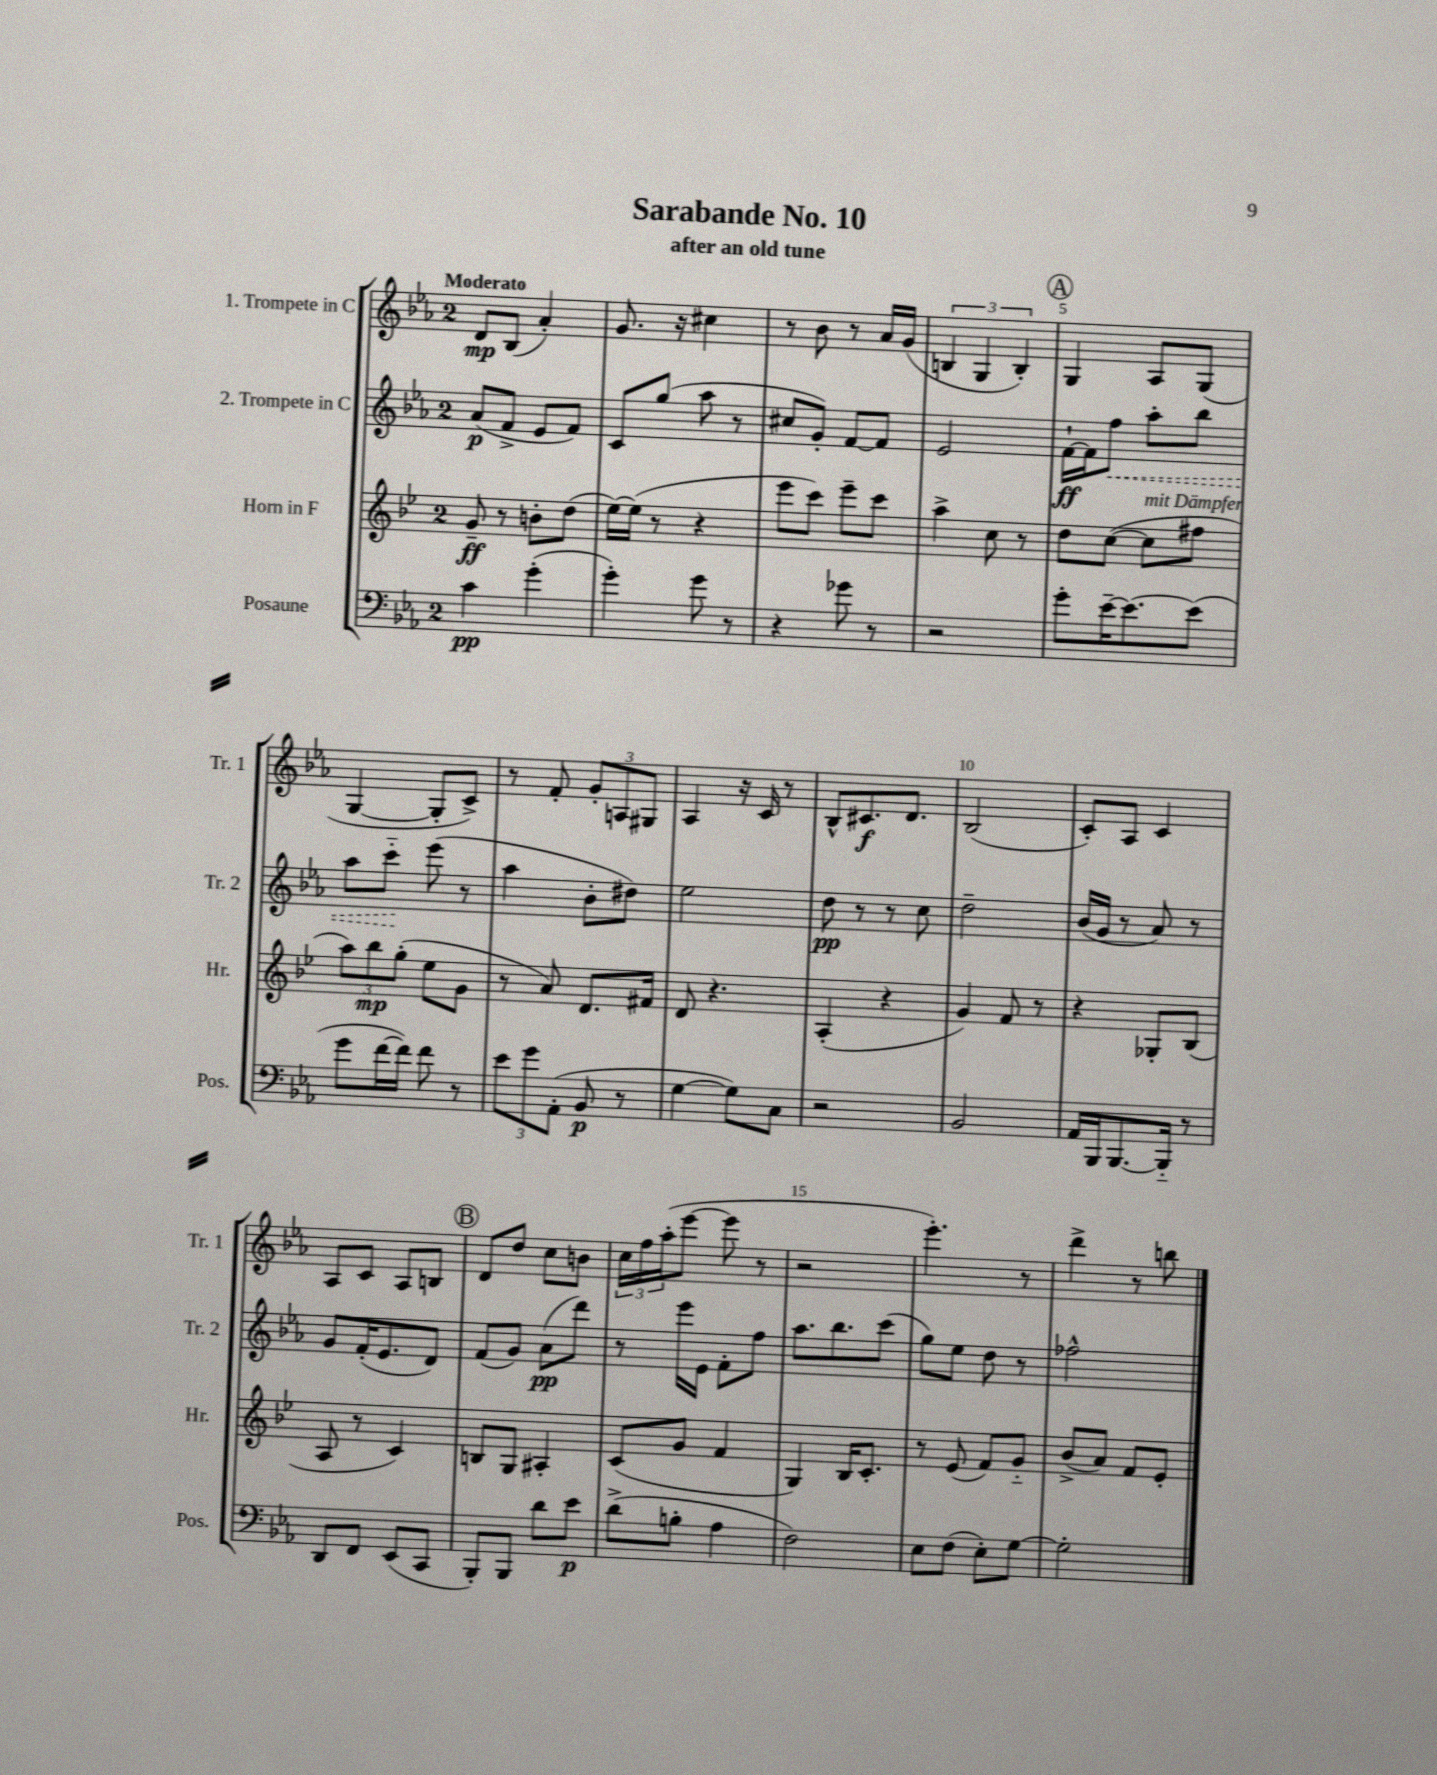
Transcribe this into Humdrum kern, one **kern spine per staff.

**kern	**dynam	**kern	**dynam	**kern	**dynam	**kern	**dynam
*part4	*part4	*part3	*part3	*part2	*part2	*part1	*part1
*staff4	*staff4	*staff3	*staff3	*staff2	*staff2	*staff1	*staff1
*I"Posaune	*	*I"Horn in F	*	*I"2. Trompete in C	*	*I"1. Trompete in C	*
*I'Pos.	*	*I'Hr.	*	*I'Tr. 2	*	*I'Tr. 1	*
*clefF4	*	*clefG2	*	*clefG2	*	*clefG2	*
*k[b-e-a-]	*	*k[b-e-]	*	*k[b-e-a-]	*	*k[b-e-a-]	*
*M2/4	*	*M2/4	*	*M2/4	*	*M2/4	*
=1	=1	=1	=1	=1	=1	=1	=1
!	!	!	!	!	!	!LO:TX:a:B:t=Moderato	!
4c\	pp	8g~/	ff	(8a-/L	p	8d/L	mp
.	.	8r	.	8f^/J	.	(8B-/J	.
(4g'\	.	8bn'\L	.	8e-/L	.	4a-'/)	.
.	.	(8dd\J	.	8f/J)	.	.	.
=2	=2	=2	=2	=2	=2	=2	=2
4g'\)	.	[16ee-\LL)	.	8c/L	.	8.g/	.
.	.	(16ee-\JJ]	.	.	.	.	.
.	.	8r	.	(8gg/J	.	.	.
.	.	.	.	.	.	16r	.
8g\	.	4r	.	8aa-\	.	4cc#X\	.
8r	.	.	.	8r	.	.	.
=3	=3	=3	=3	=3	=3	=3	=3
4r	.	8eee-\L	.	8cc#X/L	.	8r	.
.	.	8ccc\J)	.	8g'/J)	.	8b-\	.
8g-X\	.	8eee-~\L	.	[8f/L	.	8r	.
8r	.	8ccc\J	.	8f/J]	.	16a-/LL	.
.	.	.	.	.	.	(16g/JJ	.
=4	=4	=4	=4	=4	=4	=4	=4
2r	.	4aa^\	.	2e-/	.	6Bn/	.
.	.	.	.	.	.	6G/	.
.	.	8cc\	.	.	.	.	.
.	.	.	.	.	.	6B'/)	.
.	.	8r	.	.	.	.	.
!!LO:REH:place=s1:t=A
=5	=5	=5	=5	=5	=5	=5	=5
8g'\L	.	8dd\L	.	[16f`\LL	ff	4G/	.
.	.	.	.	16f\J]	.	.	.
!	!	!	!	!	!LO:HP:b	!	!
[16e-~\K	.	([8cc\J	.	8ff\J	<	.	.
8.e-\_	.	.	.	.	.	.	.
!	!	!LO:TX:a:i:t=mit Dämpfer	!	!	!	!	!
.	.	8cc\L]	.	8aa-'\L	.	8A-/L	.
(8e-\J]	.	8ff#X\J	.	8bb-\J	.	(8G/J	.
!!LO:LB:g=z
=6	=6	=6	=6	=6	=6	=6	=6
8g\L	.	12aa\L)	.	8aa-\L	.	[4G/	.
.	.	12bb-\	mp	.	.	.	.
[16f\L	.	.	.	8ccc\J	.	.	.
.	.	(12gg'\J	.	.	.	.	.
16f\JJ])	.	.	.	.	.	.	.
8f\	.	8ee-\L	.	(8eee-\	[	8G'/L]	.
8r	.	8g\J	.	8r	.	8c^/J)	.
=7	=7	=7	=7	=7	=7	=7	=7
12e-\L	.	8r	.	4aa-\	.	8r	.
12g\	.	.	.	.	.	.	.
.	.	8a/)	.	.	.	8f'/	.
(12AA-'\J	.	.	.	.	.	.	.
8BB-/	p	8.d/L	.	8b-'\L	.	12g'/L	.
.	.	.	.	.	.	12An/	.
8r	.	.	.	8dd#X\J)	.	.	.
.	.	.	.	.	.	12G#X/J	.
.	.	16f#X/Jk	.	.	.	.	.
=8	=8	=8	=8	=8	=8	=8	=8
[4G\	.	8d/	.	2ee-\	.	4A-/	.
.	.	4.r	.	.	.	.	.
8G\L])	.	.	.	.	.	16r	.
.	.	.	.	.	.	16c/	.
8C\J	.	.	.	.	.	8r	.
=9	=9	=9	=9	=9	=9	=9	=9
2r	.	(4A'/	.	8dd\	pp	8B-^^/L	.
.	.	.	.	8r	.	8.c#X/	f
.	.	4r	.	8r	.	.	.
.	.	.	.	.	.	8.d/J	.
.	.	.	.	8cc\	.	.	.
=10	=10	=10	=10	=10	=10	=10	=10
2BB-/	.	4g/)	.	2dd~\	.	(2B-/	.
.	.	8f/	.	.	.	.	.
.	.	8r	.	.	.	.	.
=11	=11	=11	=11	=11	=11	=11	=11
16AA-/LL	.	4r	.	(16b-/LL	.	8c'/L)	.
16BBB-/J	.	.	.	16g/JJ	.	.	.
[8.BBB-/	.	.	.	8r	.	8A-/J	.
.	.	8G-X'/L	.	8a-/)	.	4c/	.
16BBB-/Jk]	.	.	.	.	.	.	.
8r	.	(8B-/J	.	8r	.	.	.
!!LO:LB:g=z
=12	=12	=12	=12	=12	=12	=12	=12
8DD/L	.	8A/	.	8g/L	.	8A-/L	.
8FF/J	.	8r	.	(16f'/K	.	8c/J	.
.	.	.	.	8.e-/	.	.	.
(8EE-/L	.	4c/)	.	.	.	8A-/L	.
8CC/J	.	.	.	8d/J)	.	8Bn/J	.
!!LO:REH:place=s1:t=B
=13	=13	=13	=13	=13	=13	=13	=13
8BBB-'/L)	.	8Bn/L	.	(8f/L	.	8d/L	.
8BBB-/J	.	8G/J	.	8g/J)	.	8dd/J	.
8d\L	.	4A#X'/	.	(8a-\L	pp	8cc\L	.
8e-\J	p	.	.	8ddd\J)	.	8bn\J	.
=14	=14	=14	=14	=14	=14	=14	=14
(8d^\L	.	(8c/L	.	8r	.	24cc\LL	.
.	.	.	.	.	.	24ff\	.
.	.	.	.	.	.	(24aa-'\J	.
8Bn'\J	.	8g/J	.	16eee-\LL	.	[8eee-\J	.
.	.	.	.	16e-\JJ	.	.	.
4A-\	.	4f/	.	8f'\L	.	8eee-\]	.
.	.	.	.	8ff\J	.	8r	.
=15	=15	=15	=15	=15	=15	=15	=15
2F\)	.	4G/)	.	8.aa-\L	.	2r	.
.	.	.	.	8.bb-\	.	.	.
.	.	16B-/KL	.	.	.	.	.
.	.	8.c'/J	.	.	.	.	.
.	.	.	.	(8ccc\J	.	.	.
=16	=16	=16	=16	=16	=16	=16	=16
8E-\L	.	8r	.	8gg\L)	.	4.eee-'\)	.
(8F\J	.	(8e-/	.	8ee-\J	.	.	.
8E-'\L)	.	8f/L)	.	8dd\	.	.	.
[8G\J	.	8g/J	.	8r	.	8r	.
=17	=17	=17	=17	=17	=17	=17	=17
2G'\]	.	(8b-^/L	.	2ff-X^^\	.	4ddd^\	.
.	.	8a/J)	.	.	.	.	.
.	.	8f/L	.	.	.	8r	.
.	.	8e-'/J	.	.	.	8bbn\	.
==	==	==	==	==	==	==	==
*-	*-	*-	*-	*-	*-	*-	*-
